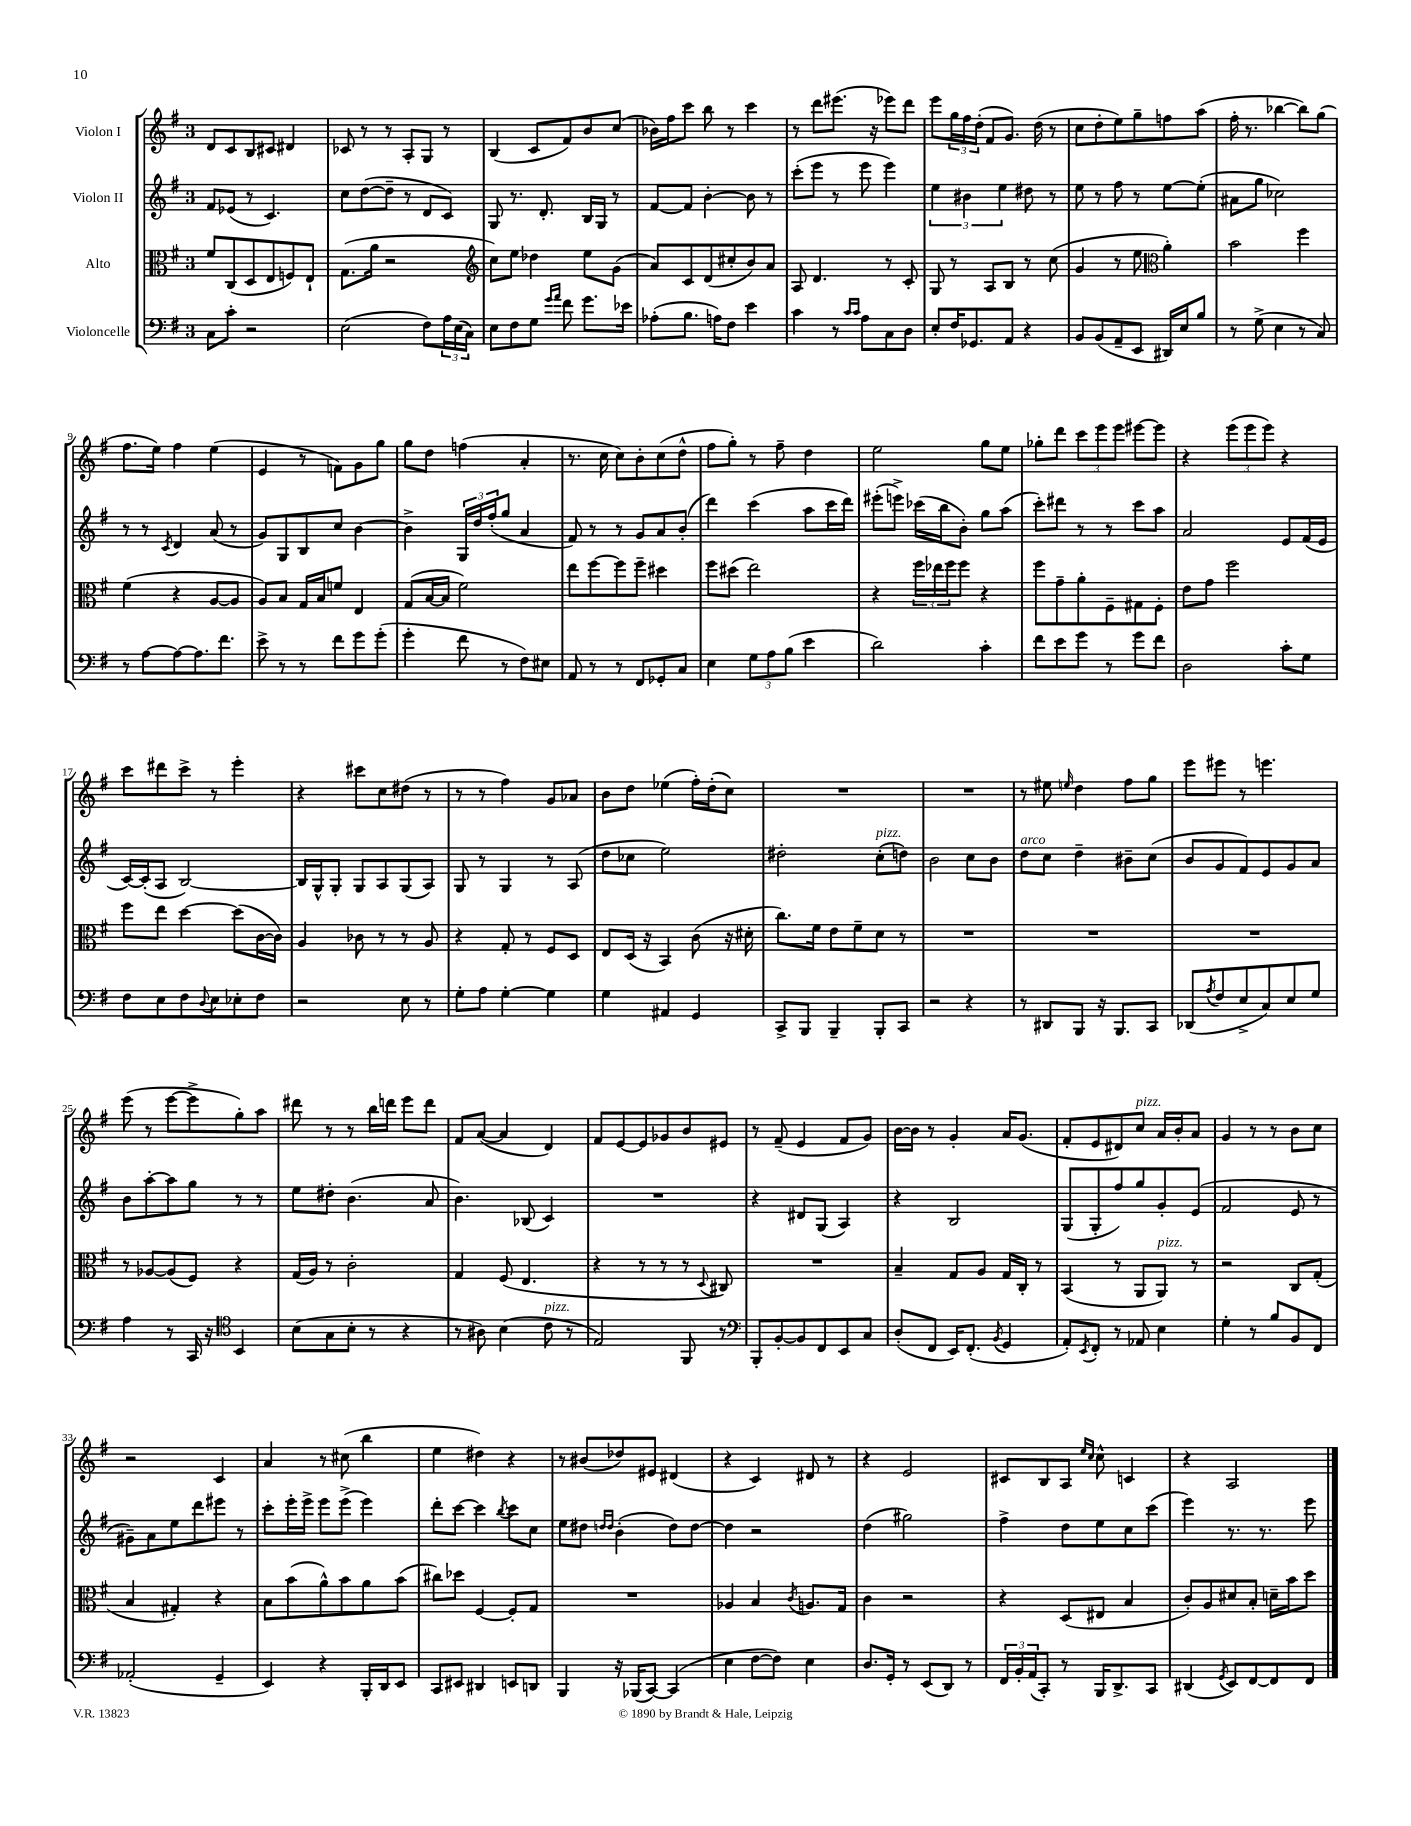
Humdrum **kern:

**kern	**kern	**kern	**kern
*staff4	*staff3	*staff2	*staff1
*clefF4	*clefC3	*clefG2	*clefG2
*k[f#]	*k[f#]	*k[f#]	*k[f#]
*M3/4	*M3/4	*M3/4	*M3/4
8C	8f#	8f#	8d
8c'	(8C	(8e-	8c
2r	8D	8r	8B
.	8E	4.c)	8c#
.	8F)	.	4d#
.	8E`	.	.
=	=	=	=
(2E	(8.G	8cc	8c-
.	.	([8dd	8r
.	16a	.	.
.	2r	8dd~]	8r
.	.	8r	8A'
8F#)	.	8d	8G
24A	.	8c)	8r
(24E	.	.	.
24C)	.	.	.
=	=	=	=
*	*clefG2	*	*
8E	8cc)	8G	(4B
8F#	8ee	8.r	.
8G	4dd-	.	8c
.	.	8.d'	.
16qqg	.	.	.
16qqa	.	.	.
8f#	.	.	8f#)
8.g	8ee	16B	8b
.	.	16G	.
.	(8g	8r	(8cc
16e-	.	.	.
=	=	=	=
(8A-'	8a)	[8f#	16b-)
.	.	.	16ff#
8.B	8c	8f#]	8ccc
.	(8d	[4b'	8bb
16A)	.	.	.
8F#	8cc#'	.	8r
4e	8b)	8b]	4ccc
.	8a	8r	.
=	=	=	=
4c	8A	(8ccc'	8r
.	4.d	8eee	8ddd
8r	.	8r	(8.eee#
16qqc	.	.	.
16qqc	.	.	.
8A	.	8eee	.
.	.	.	16r
8C	8r	4eee)	8eee-)
8D	8c'	.	8ddd
=	=	=	=
8E'	8G	6ee	8eee
16F#	8r	.	24gg
.	.	6b#	24ff#
8.GG-	.	.	.
.	.	.	(24dd'
.	8A	.	8f#
.	.	6ee	.
8AA	8B	.	8.g)
4r	8r	8dd#	.
.	.	.	(16dd
.	(8cc	8r	8r
=	=	=	=
8BB	4g	8ee	8cc
(8BB	.	8r	8dd'
8AA~	8r	8ff#	8ee)
8EE	8ee	8r	8gg~
*	*clefC3	*	*
16DD#)	4a')	[8ee	8ff
16E	.	.	.
8B	.	(8ee']	(8aa
=	=	=	=
8r	2b	8a#	16ff#'
.	.	.	8.r
(8G^	.	8gg	.
4E	.	2cc-)	[4bb-
8r	4ff#	.	8bb-])
8C)	.	.	(8gg
=	=	=	=
8r	(4f#	8r	8.ff#
[8A	.	8r	.
.	.	.	16ee)
.	.	8qc	.
8A_	4r	4d	4ff#
8.A]	.	.	.
.	[8A	(8a	(4ee
8.f#	.	.	.
.	8A]	8r	.
=	=	=	=
8e^	8A)	8g)	4e
8r	8B	8G	.
8r	16G	8B	8r
.	16B	.	.
8f#	8f	8cc	8f)
8g	4E	[4b	8g
(8g'	.	.	8gg
=	=	=	=
4g'	(8G	4b^]	8gg
.	[16B	.	8dd
.	16B]	.	.
8f#	2f#)	24G	(4ff
.	.	24dd	.
.	.	(24ff#'	.
8r	.	8gg	.
8F#)	.	4a	4a'
8E#	.	.	.
=	=	=	=
8AA	8ee	8f#)	8.r
8r	[8ff#	8r	.
.	.	.	16cc
8r	8ff#]	8r	8cc)
8FF#	8ff#~	8g	8b'
8GG-'	4dd#	8a	(8cc
8C	.	(8b'	8dd^^
=	=	=	=
4E	8ff#	4ddd)	8ff#
.	(8dd#	.	8gg')
12G	2ee)	(4ccc	8r
12A	.	.	.
.	.	.	8ff#~
(12B	.	.	.
4e	.	8aa	4dd
.	.	16ccc	.
.	.	16ddd)	.
=	=	=	=
2d)	4r	(8eee#'	2ee
.	.	8eee^)	.
.	24ff#	(16ccc-	.
.	24ee-	.	.
.	.	16bb	.
.	24ff#	.	.
.	8ff#	8b')	.
4c'	4r	8gg	8gg
.	.	(8aa	8ee
=	=	=	=
8f#	8ff#	8ccc')	8gg-'
8e	8g~	8ddd#	8ddd
8g	8a'	8r	12ccc
.	.	.	12eee
8r	8F#~	8r	.
.	.	.	12eee
8g	8G#	8ccc	[8eee#
8f#	8F#'	8aa	8eee#]
=	=	=	=
2D	8e	2a	4r
.	8g	.	.
.	2ff#	.	(12eee
.	.	.	12eee
.	.	.	12eee)
8c'	.	8e	4r
8G	.	(16f#	.
.	.	16e	.
=	=	=	=
8F#	8ff#	[16c)	8ccc
.	.	(16c']	.
8E	8ee	8A	8ddd#
8F#	[4dd	[2B)	8ccc^
8qqD	.	.	.
8E	.	.	8r
8E-'	(8dd]	.	4eee'
8F#	[16c	.	.
.	16c])	.	.
=	=	=	=
2r	4A	16B]	4r
.	.	16G^^	.
.	.	8G'	.
.	8c-	8G	8ccc#
.	8r	8A	8cc
8E	8r	(8G	(8dd#
8r	8A	8A)	8r
=	=	=	=
8G'	4r	8G	8r
8A	.	8r	8r
[4G'	8G'	4G	4ff#)
.	8r	.	.
4G]	8F#	8r	8g
.	8D	(8A	8a-
=	=	=	=
4G	8E	8dd	8b
.	(16D	8cc-	8dd
.	16r	.	.
4AA#	4BB)	2ee)	(4ee-
4GG	(8c	.	16ff#')
.	.	.	(16dd'
.	16r	.	8cc)
.	16d#'	.	.
=	=	=	=
8CC^	8.cc)	2dd#'	2.r
8BBB	.	.	.
.	16f#	.	.
4BBB~	8e	.	.
.	8f#~	.	.
8BBB'	8d	(8cc'	.
8CC	8r	8dd)	.
=	=	=	=
2r	2.r	2b	2.r
4r	.	8cc	.
.	.	8b	.
=	=	=	=
8r	2.r	8dd	8r
8DD#	.	8cc	8ee#
.	.	.	16qqee
8BBB	.	4dd~	4dd
16r	.	.	.
8.BBB	.	.	.
.	.	8b#~	8ff#
8CC	.	(8cc	8gg
=	=	=	=
(8DD-	2.r	8b	8eee
8qA	.	.	.
8F#	.	8g	8eee#
8E^	.	8f#)	8r
8C)	.	8e	4.eee
8E	.	8g	.
8G	.	8a	.
=	=	=	=
4A	8r	8b	(8eee
.	[8A-	[8aa'	8r
8r	(8A-]	8aa]	[8eee
16CC	8F#)	8gg	8eee^]
16r	.	.	.
*clefC4	*	*	*
4BB	4r	8r	8gg')
.	.	8r	8aa
=	=	=	=
(8B	(16G	8ee	8ddd#
.	16A)	.	.
8G	8r	8dd#'	8r
8B'	2c'	(4.b	8r
8r	.	.	16bb
.	.	.	16ddd
4r	.	.	8eee
.	.	8a	8ddd
=	=	=	=
8r	4G	4.b)	8f#
8A#)	.	.	([8a
(4B	(8F#	.	4a]
.	4.E	(8B-	.
8c	.	4c)	4d)
8r	.	.	.
=	=	=	=
2E)	4r	2.r	8f#
.	.	.	[8e
.	8r	.	8e]
.	8r	.	8g-
8FF#	8r	.	8b
.	8qqD	.	.
8r	8C#)	.	8e#
=	=	=	=
*clefF4	*	*	*
8BBB'	2.r	4r	8r
[8BB'	.	.	(8f#~
8BB]	.	8d#	4e
8FF#	.	(8G	.
8EE	.	4A)	8f#
8C	.	.	8g)
=	=	=	=
(8D'	4B~	4r	[16b
.	.	.	16b]
8FF#	.	.	8r
16EE)	8G	2B	4g'
(8.FF#'	.	.	.
.	8A	.	.
8qBB	.	.	.
4GG	16G	.	16a
.	16C'	.	(8.g
.	8r	.	.
=	=	=	=
8AA')	(4BB	(8G	8f#'
8qEE	.	.	.
8FF#'	.	8G'	8e
8r	8r	8ff#)	8d#)
8AA-	8AA	8gg	8cc
4E	8AA)	8g'	16a
.	.	.	16b'
.	8r	(8e	8a
=	=	=	=
4G'	2r	2f#	4g
8r	.	.	8r
8B	.	.	8r
8BB	8C	8e	8b
8FF#	(8G'	8r	8cc
=	=	=	=
(2AA-'	4B	8g#~)	2r
.	.	8a	.
.	4G#')	8ee	.
.	.	8ddd	.
4GG~	4r	8eee#	4c
.	.	8r	.
=	=	=	=
4EE)	8B	8ccc'	4a
.	(8b	16eee'	.
.	.	16eee^	.
4r	8a^^)	8eee	8r
.	8b	(8eee^	(8cc#
16BBB'	8a	4eee)	4bb
16DD	.	.	.
8EE	(8b	.	.
=	=	=	=
8CC	8cc#)	8ddd'	4ee
8EE#	8dd-	[8ccc	.
4DD#	[4F#	4ccc]	4dd#)
.	.	8qbb	.
8EE	8F#']	8ccc	4r
8DD	8G	8cc	.
=	=	=	=
4BBB	2.r	8ee	8r
.	.	8dd#	(8b#
.	.	16qqdd	.
.	.	16qqdd	.
16r	.	(4b'	8dd-)
(16BBB-	.	.	.
[8CC)	.	.	8e#
(4CC]	.	8dd)	(4d#
.	.	[8dd	.
=	=	=	=
4E	4A-	4dd]	4r
[8F#	4B	2r	4c)
8F#])	.	.	.
.	8qc	.	.
4E	8.A	.	8d#
.	.	.	8r
.	16G	.	.
=	=	=	=
8.D	4c	(4dd	4r
16GG'	.	.	.
8r	2r	2gg#)	2e
(8EE	.	.	.
8DD)	.	.	.
8r	.	.	.
=	=	=	=
24FF#	4r	4ff#^	8c#
24BB'	.	.	.
(24AA	.	.	.
8CC')	.	.	8B
8r	(8D	8dd	8A
.	.	.	16qqee
.	.	.	16qqcc
16BBB	8E#	8ee	8cc^^
8.DD^	.	.	.
.	4B	8cc	4c
8CC	.	(8ccc	.
=	=	=	=
(4DD#	8c')	4eee)	4r
.	8A	.	.
8qGG	.	.	.
8EE)	8d#	8.r	2A
[8FF#	8B'	.	.
.	.	8.r	.
8FF#]	16d~	.	.
.	16b	.	.
8FF#	8dd	8eee	.
==	==	==	==
*-	*-	*-	*-
